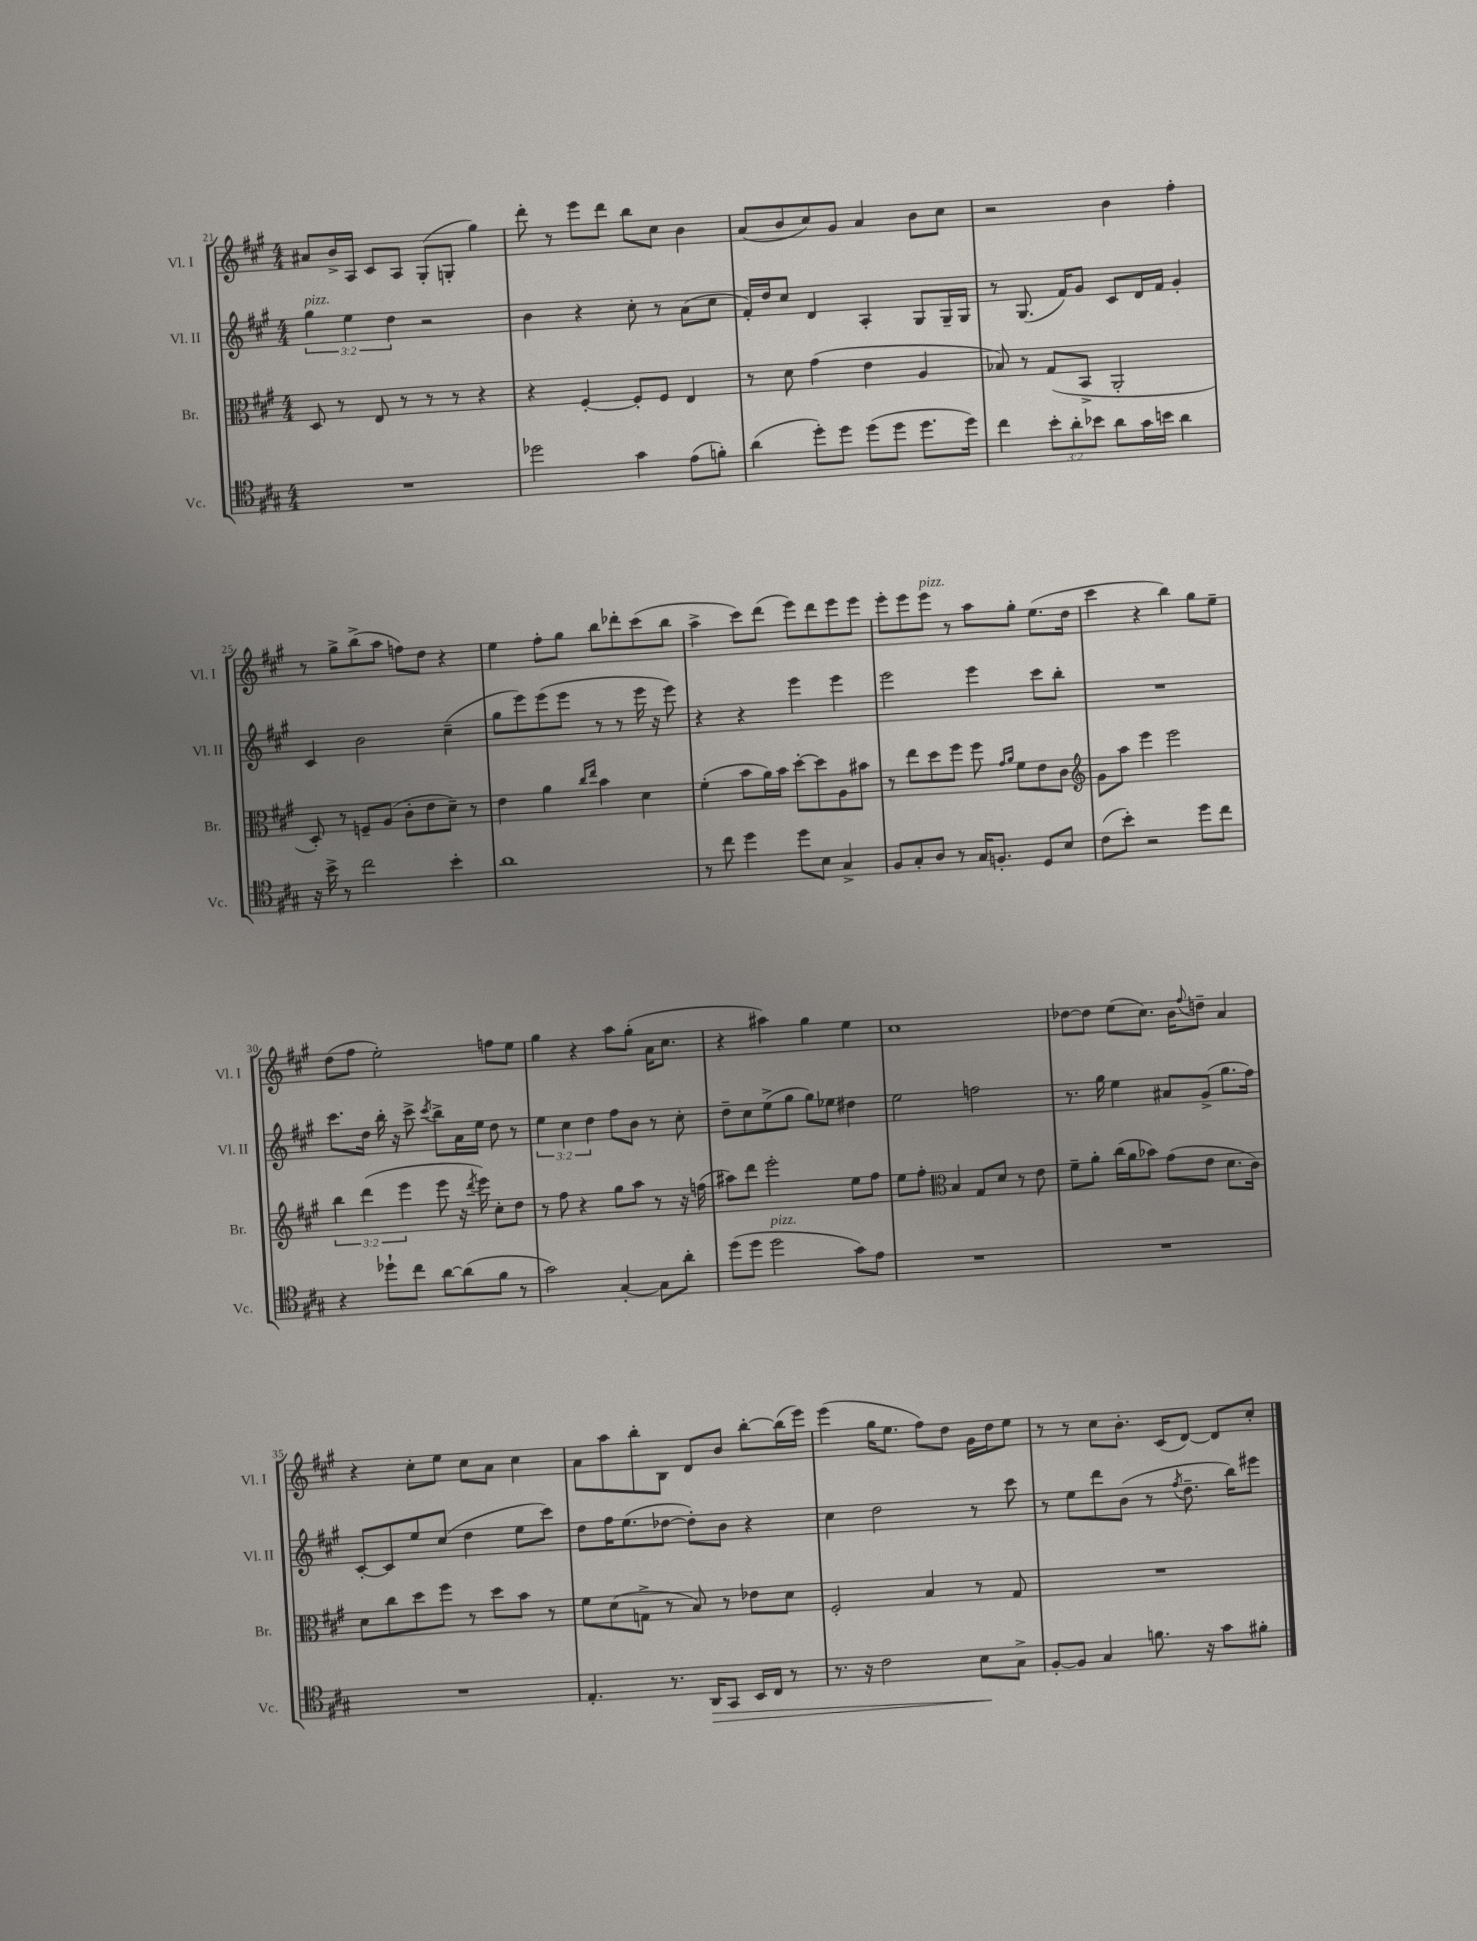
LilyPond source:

<<
\new StaffGroup <<
\new Staff = "s0" \with { instrumentName = "Vl. I" shortInstrumentName = "Vl. I" } {
    \clef treble \key a \major \numericTimeSignature \time 4/4
    ais'8 b'16-> a16 cis'8 a8 gis8-.( g8-. gis''4) |
    d'''8-. r8 e'''8 d'''8 b''8 cis''8 b'4 |
    a'8( b'8 cis''8) gis'8 a'4 b'8 cis''8 |
    r2 b'4 fis''4-. |
    r8 gis''8-> b''8->( a''8 f''8) d''8 r4 |
    e''4 fis''8-. gis''8 b''8 des'''8-. cis'''8( b''8 |
    a''4-> cis'''8) d'''8( e'''8) d'''8 e'''8 e'''8 |
    e'''8-. e'''8 e'''8^\markup { \italic "pizz." } r8 a''8 gis''8-. e''8.( d''16 |
    cis'''4 r4 b''4) gis''8 e''8-- |
    d''8( fis''8 e''2-.) f''8 e''8 |
    gis''4 r4 a''8 gis''8-.( a'16 cis''8. |
    r4 ais''4) gis''4 e''4 |
    cis''1 |
    des''8~ des''8 e''8( cis''8.) b'16 \appoggiatura { fis''8 } d''8-- a'4 |
    r4 cis''8-. e''8 cis''8 a'8 cis''4 |
    a'8 a''8 b''8-. b8 d'8 b'8 b''8~-. b''16( e'''16) |
    e'''4( gis''16 e''8. fis''8) d''8 gis'16 d''16 e''8 |
    r8 r8 cis''8 b'8.-. cis'16( d'8~) d'8 cis''8-. \bar "|." |
}
\new Staff = "s1" \with { instrumentName = "Vl. II" shortInstrumentName = "Vl. II" } {
    \clef treble \key a \major \numericTimeSignature \time 4/4 \override Staff.TupletNumber.text = #tuplet-number::calc-fraction-text
    \tuplet 3/2 { gis''4^\markup { \italic "pizz." } e''4 d''4 } r2 |
    b'4 r4 cis''8-. r8 a'8( cis''8 |
    fis'16-.) d''16 cis''8 d'4 a4-. gis8 gis16-- gis16 |
    r8 gis8.( fis'16) gis'8 cis'8 d'16 fis'16 gis'4-. |
    cis'4 b'2 cis''4--( |
    gis''8 e'''8) e'''8( e'''8 r8 r8 e'''16 r16 e'''8) |
    r4 r4 e'''4 e'''4 |
    e'''2 e'''4 cis'''8 b''8-. |
    R1 |
    cis'''8. d''16 b''16-. r16 cis'''8-> \acciaccatura { cis'''8 } b''8-> a'16 e''16 d''8 r8 |
    \tuplet 3/2 { e''4 cis''4 d''4 } fis''8 b'8 r8 cis''8-. |
    d''8-- cis''8 e''8->( gis''8 gis''8) ees''8 dis''4 |
    e''2 f''2 |
    r8. gis''16 e''4 ais'8 gis'8->( gis''8. fis''16) |
    cis'8~-. cis'8 e''8 cis''8( d''4 e''8 cis'''8) |
    d''8 fis''16 e''8.( des''8~ des''8-.) b'8 r4 |
    cis''4 d''2 r8 cis'''8 |
    r8 e''8 d'''8 b'8( r8 \acciaccatura { fis''8 } d''8.-- b''16) eis'''8 \bar "|." |
}
\new Staff = "s2" \with { instrumentName = "Br." shortInstrumentName = "Br." } {
    \clef alto \key a \major \numericTimeSignature \time 4/4 \override Staff.TupletNumber.text = #tuplet-number::calc-fraction-text
    d8 r8 e8 r8 r8 r8 r4 |
    r4 fis4~-. fis8-. fis8 e4 |
    r8 d'8 gis'4( e'4 a4 |
    bes8) r8 gis8( b,8-> a,2-. |
    d8-.) r8 f8-- a8( cis'8-. e'8 d'8--) r8 |
    e'4 a'4 \grace { cis''16 e''16 } b'4 d'4 |
    fis'4-.( b'8 a'16) b'16 d''8~-. d''8 a8 bis'8 |
    r8 e''8 d''8 fis''8 fis''8 \grace { gis'16 a'16 } fis'8 e'8 cis'8 |
    \clef treble gis'8 a''8 e'''4 e'''2 |
    \tuplet 3/2 { b''4 d'''4( e'''4 } e'''8 r16 \acciaccatura { d'''8 } e'''16) cis''8-. d''8 |
    r8 fis''8 r4 gis''8 a''8 r8 r16 f''16( |
    ais''8) d'''8 e'''2-. e''8 fis''8 |
    e''8 fis''8-. \clef alto b4 gis8 d'8 r8 e'8 |
    fis'8-- a'8-. cis''16( a'16 bes'8) gis'8( e'8 d'8. cis'16) |
    d'8 cis''8 d''8 fis''8 r8 d''8 b'8 r8 |
    fis'8 d'8( g8-> r8 b8) r8 ees'8 d'8 |
    fis2-. b4 r8 gis8 |
    R1 \bar "|." |
}
\new Staff = "s3" \with { instrumentName = "Vc." shortInstrumentName = "Vc." } {
    \clef tenor \key a \major \numericTimeSignature \time 4/4 \override Staff.TupletNumber.text = #tuplet-number::calc-fraction-text
    R1 |
    des''2 gis'4 e'8( f'8-.) |
    a'4( d''8-.) d''8 d''8( d''8 d''8. d''16) |
    cis''4 \tuplet 3/2 { b'8-. a'8-. bes'8 } a'8 gis'16 b'16 a'4 |
    r16 b'16-> r8 cis''2 b'4-. |
    a'1 |
    r8 cis''8 d''4 d''8 b8 gis4-> |
    fis8 gis8-. a8 r8 gis16 f8.-. d8 b8 |
    cis'8( b'8-.) r2 d''8 cis''8 |
    r4 des''8-! cis''8 a'8~ a'8( fis'8 r8 |
    gis'2) gis4~-. gis8 a'8-. |
    d''8( d''8 d''2^\markup { \italic "pizz." } gis'8) e'8 |
    R1 |
    R1 |
    R1 |
    e4.-. r8. a,16\> gis,8 b,16 cis16 r8 |
    r8. r16 cis'2 b8\! gis8-> |
    fis8~-. fis8 gis4 f'8. r16 gis'8 fis'8-. \bar "|." |
}
>>
>>
\layout { \context { \Score currentBarNumber = #21 } }
